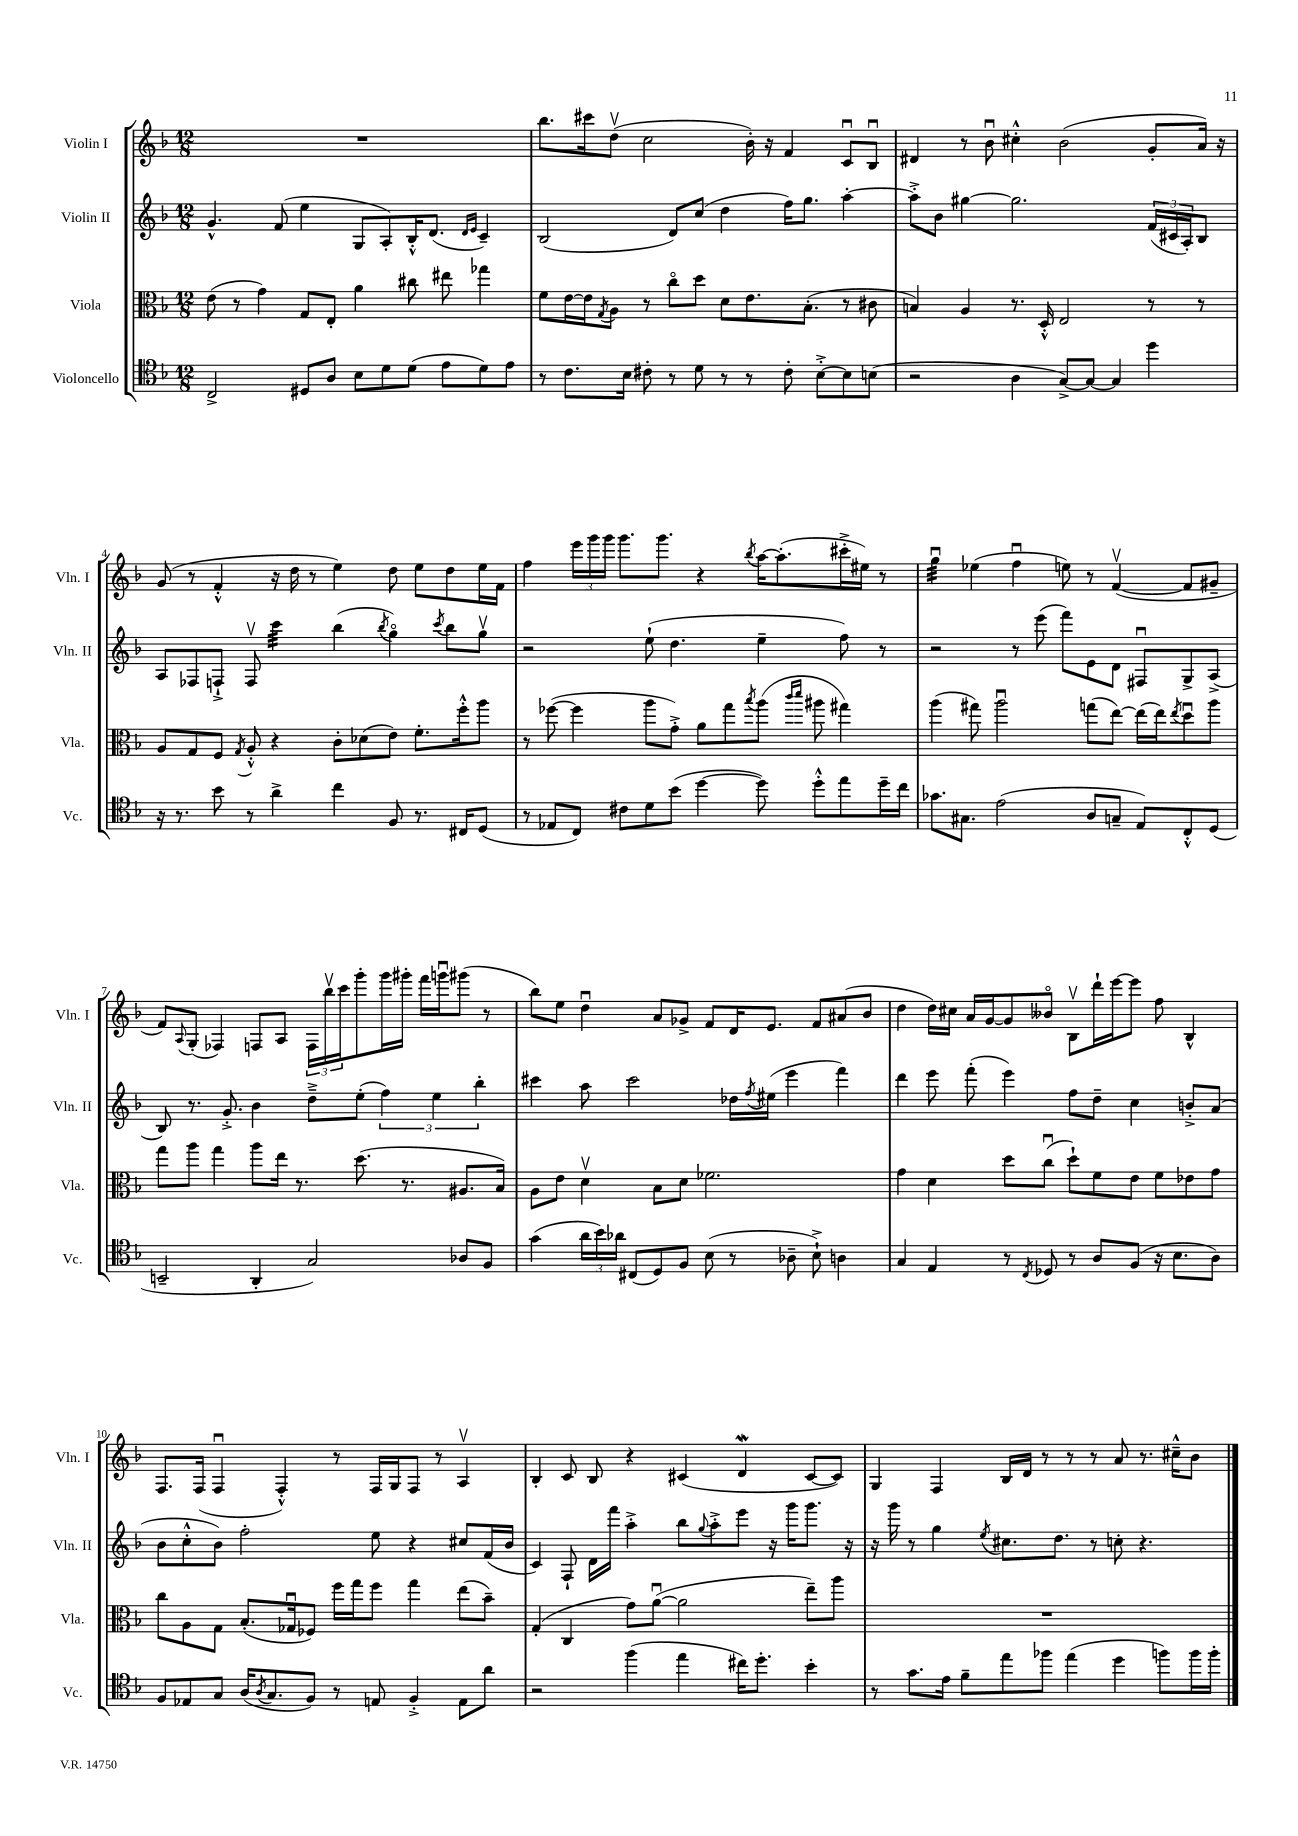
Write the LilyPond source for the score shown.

<<
\new StaffGroup <<
\new Staff = "s0" \with { instrumentName = "Violin I" shortInstrumentName = "Vln. I" } {
    \clef treble \key f \major \numericTimeSignature \time 12/8
    R1. |
    bes''8. cis'''16 d''8\upbow( c''2 bes'16-.) r16 f'4 c'8\downbow bes8\downbow |
    dis'4 r8 bes'8\downbow cis''4-.-^ bes'2( g'8-. a'16) r16 |
    g'8( r8 f'4-.-^ r16 d''16 r8 e''4) d''8 e''8 d''8 e''16 f'16 |
    f''4 \tuplet 3/2 { e'''16 g'''16 g'''16 } g'''8. g'''8. r4 \acciaccatura { bes''8 } a''16~ a''8.-.( cis'''16-.-> eis''16) r8 |
    g''4:32\downbow ees''4( f''4\downbow e''8) r8 f'4~\upbow( f'8 gis'8-- |
    f'8) \appoggiatura { a8 } g8-.( fes4) f8 a8 \tuplet 3/2 { f16 bes''16\upbow c'''16 } g'''8-. g'''16 gis'''16-. f'''16 g'''16\downbow gis'''8( r8 |
    bes''8) e''8 d''4\downbow a'8 ges'8-> f'8 d'16 e'8. f'8 ais'8( bes'8 |
    d''4 d''16) cis''16 a'16 g'16~ g'8 beses'8\flageolet bes8\upbow d'''16-! e'''16~ e'''8 f''8 bes4-^ |
    f8. f16( f4\downbow f4-.-^) r8 f16 g16 f8 r8 a4\upbow |
    bes4-. c'8 bes8 r4 cis'4( d'4\mordent cis'8~ cis'8) |
    g4 f4 bes16 d'16 r8 r8 r8 a'8 r8. cis''16---^ bes'8 \bar "|." |
}
\new Staff = "s1" \with { instrumentName = "Violin II" shortInstrumentName = "Vln. II" } {
    \clef treble \key f \major \numericTimeSignature \time 12/8
    g'4.-^ f'8( e''4 g8 a8-.) bes16-.-^ d'8.( \grace { d'16 e'16 } c'4--) |
    bes2( d'8) c''8( d''4 f''16) g''8. a''4~-. |
    a''8-.-> bes'8 gis''4~ gis''2. \tuplet 3/2 { f'16( cis'16 a16-.) } bes8 |
    a8 fes8 f8-!-> f8\upbow c'''4:32 bes''4( \acciaccatura { bes''8 } g''4\flageolet) \acciaccatura { c'''8 } bes''8 g''8\upbow |
    r2 e''8-!( d''4. e''4-- f''8) r8 |
    r2 r8 e'''8( f'''8) e'8 d'8 fis8\downbow g8-> a8->( |
    bes8) r8. g'8.-.-> bes'4 d''8---> e''8-.( \tuplet 3/2 { f''4) e''4 bes''4-. } |
    cis'''4 a''8 cis'''2 des''16 \acciaccatura { f''8 } eis''16( e'''4 f'''4) |
    d'''4 e'''8 f'''8-.( e'''4) f''8 d''8-- c''4 b'8-.-> a'8( |
    bes'8 c''8-.-^ bes'8) f''2-. e''8 r4 cis''8 f'16( bes'16 |
    c'4) f8-! d'16 f'''16 a''4-.-> bes''8 \appoggiatura { g''8 } a''8-.-> e'''8 r16 g'''16 g'''8. r16 |
    r16 g'''16 r8 g''4 \acciaccatura { e''8 } cis''8. d''8. r8 c''8-. r4. \bar "|." |
}
\new Staff = "s2" \with { instrumentName = "Viola" shortInstrumentName = "Vla." } {
    \clef alto \key f \major \numericTimeSignature \time 12/8
    e'8( r8 g'4) g8 e8-. a'4 cis''8 eis''8 ges''4 |
    f'8 e'16~ e'16 \acciaccatura { g8 } a8 r8 c''8\flageolet d''8 d'8 e'8. bes8.-.( r8 cis'8 |
    b4) a4 r8. d16-.-^ e2 r8 r8 |
    a8 g8 f8 \acciaccatura { g8 } a8-.-^ r4 c'8-. des'8( e'8) f'8.-. f''16-.-^ a''8 |
    r8 fes''8~( fes''4 a''8 g'8-.->) a'8 g''8 \acciaccatura { bes''8 } a''8( \grace { c'''16 d'''16 } ais''8 gis''4) |
    a''4( gis''8) a''2\downbow g''8( e''8~) e''16( e''16) \acciaccatura { e''8 } d''8\downbow a''8 |
    g''8 a''8 g''4 a''8 e''16 r8. d''8.( r8. ais8. bes16) |
    a8 e'8 d'4\upbow bes8 d'8 fes'2. |
    g'4 d'4 d''8 c''8\downbow( d''8-!) f'8 e'8 f'8 ees'8 g'8 |
    c''8 a8 g8 bes8.-.( ges16\downbow fes8) f''16 g''16 f''8 g''4 e''8( bes'8--) |
    g4-.( c4 g'8) a'8~\downbow( a'2 e''8--) a''8 |
    R1. \bar "|." |
}
\new Staff = "s3" \with { instrumentName = "Violoncello" shortInstrumentName = "Vc." } {
    \clef tenor \key f \major \numericTimeSignature \time 12/8
    c2-> dis8 a8 bes8 d'8 d'8( e'8 d'8) e'8 |
    r8 c'8. bes16 cis'8-. r8 d'8 r8 r8 cis'8-. bes8~-.-> bes8 b8( |
    r2 a4 g8~->) g8~ g4 d''4 |
    r16 r8. bes'8 r8 a'4-> c''4 f8 r8. cis16 d8( |
    r8 ees8 c8) cis'8 d'8 bes'8( d''4~ d''8) d''8-.-^ e''8 d''16-- c''16 |
    ges'8. gis8. e'2( a8 g8-- e8) c8-.-^ d8( |
    b,2-- a,4-. g2) aes8 f8 |
    g'4( \tuplet 3/2 { a'16 bes'16) aes'16 } cis8( d8) f8 bes8( r8 aes8-- bes8-!->) a4 |
    g4 e4 r8 \acciaccatura { c8 } des8 r8 a8 f8( r16 bes8. a8) |
    f8 ees8 g8 a16( \acciaccatura { a8 } g8. f8) r8 e8 f4-.-> e8 a'8 |
    r2 f''4( e''4 cis''16) d''8.-. bes'4-. |
    r8 g'8. e'16 f'8-- e''8 fes''8 e''4( d''4 f''8) f''16 f''16-. \bar "|." |
}
>>
>>
